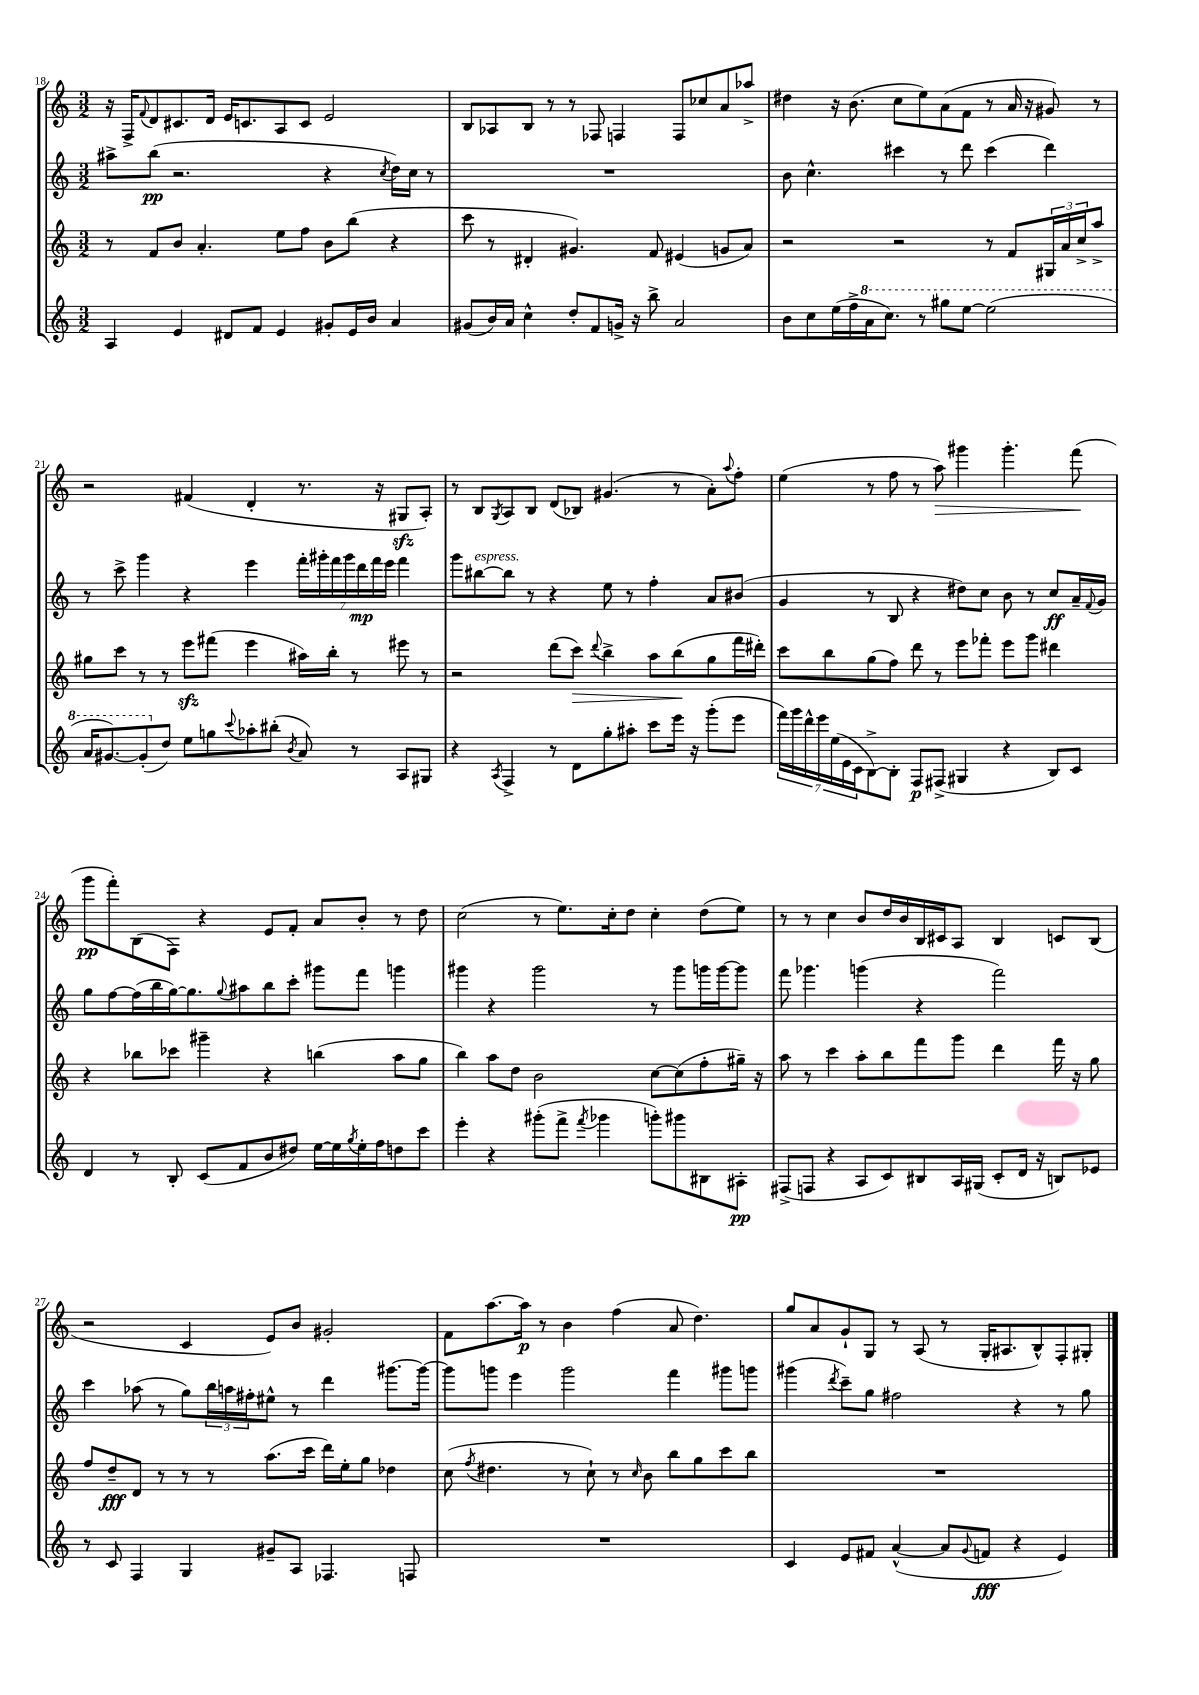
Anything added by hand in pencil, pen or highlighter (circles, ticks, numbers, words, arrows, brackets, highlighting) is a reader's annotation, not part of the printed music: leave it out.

**kern	**dynam	**kern	**dynam	**kern	**dynam	**kern	**dynam
*part4	*part4	*part3	*part3	*part2	*part2	*part1	*part1
*staff4	*staff4	*staff3	*staff3	*staff2	*staff2	*staff1	*staff1
*clefG2	*	*clefG2	*	*clefG2	*	*clefG2	*
*k[]	*	*k[]	*	*k[]	*	*k[]	*
*M3/2	*	*M3/2	*	*M3/2	*	*M3/2	*
=18	=18	=18	=18	=18	=18	=18	=18
4A/	.	8r	.	8aa#X^\L	.	16r	.
.	.	.	.	.	.	16F^/KL	.
.	.	.	.	.	.	8qqf/	.
.	.	8f/L	.	(8bb\J	pp	8d/	.
4e/	.	8b/J	.	2.r	.	8.c#X/	.
.	.	4.a'/	.	.	.	.	.
.	.	.	.	.	.	16d/Jk	.
8d#X/L	.	.	.	.	.	16e/KL	.
.	.	.	.	.	.	8.cn/	.
8f/J	.	.	.	.	.	.	.
4e/	.	8ee\L	.	.	.	8A/	.
.	.	8ff\J	.	.	.	8c/J	.
8g#X'/L	.	8b\L	.	4r	.	2e/	.
16e/L	.	(8bb\J	.	.	.	.	.
16b/JJ	.	.	.	.	.	.	.
.	.	.	.	8qcc/	.	.	.
4a/	.	4r	.	16dd\LL)	.	.	.
.	.	.	.	16cc\JJ	.	.	.
.	.	.	.	8r	.	.	.
=19	=19	=19	=19	=19	=19	=19	=19
(8g#X/L	.	8ccc\	.	1.r	.	8B/L	.
16b/L)	.	8r	.	.	.	8A-X/	.
16a/JJ	.	.	.	.	.	.	.
4cc^^\	.	4d#X'/	.	.	.	8B/J	.
.	.	.	.	.	.	8r	.
8dd'/L	.	4.g#X/)	.	.	.	8r	.
8f/	.	.	.	.	.	8F-X/	.
16gn^/Jk	.	.	.	.	.	4Fn/	.
16r	.	.	.	.	.	.	.
8bb^\	.	8f/	.	.	.	.	.
2a/	.	(4e#X/	.	.	.	8F/L	.
.	.	.	.	.	.	8cc-X/	.
.	.	8gn/L	.	.	.	8a/	.
.	.	8a/J)	.	.	.	8aa-X^/J	.
=20	=20	=20	=20	=20	=20	=20	=20
8b\L	.	2r	.	8b\	.	4dd#X\	.
8cc\	.	.	.	4.cc^^\	.	.	.
(16ee\L	.	.	.	.	.	16r	.
16ff^\	.	.	.	.	.	(8.b\	.
*8va	*	*	*	*	*	*	*
16aa\J	.	.	.	.	.	.	.
8.ccc\J)	.	.	.	.	.	.	.
.	.	2r	.	4ccc#X\	.	8cc\L	.
8r	.	.	.	.	.	8ee\)	.
8ggg#X\L	.	.	.	8r	.	(8a\	.
[8eee\J	.	.	.	8ddd\	.	8f\J	.
(2eee\]	.	8r	.	(4ccc#\	.	8r	.
.	.	8f/L	.	.	.	16a/	.
.	.	.	.	.	.	16r	.
.	.	24G#X/L	.	4ddd\)	.	8g#X/)	.
.	.	24a/	.	.	.	.	.
.	.	24cc^/J	.	.	.	.	.
.	.	8aa^/J	.	.	.	8r	.
!!LO:LB:g=z
=21	=21	=21	=21	=21	=21	=21	=21
16aa/KL	.	8gg#X\L	.	8r	.	2r	.
[8.gg#X/)	.	.	.	.	.	.	.
.	.	8ccc\J	.	8ccc^\	.	.	.
(8gg#'/]	.	8r	.	4ggg\	.	.	.
*X8va	*	*	*	*	*	*	*
8dd/J)	.	8r	.	.	.	.	.
8ee\L	.	8eeezz\L	.	4r	.	(4f#X/	.
8ggn\	.	(8fff#X\J	.	.	.	.	.
8qqccc/	.	.	.	.	.	.	.
8aa-X'\	.	4eee\	.	4eee\	.	4d'/	.
(8bb#X'\J	.	.	.	.	.	.	.
8qb/	.	.	.	.	.	.	.
8a/)	.	16aa#X\LL)	.	28fff'\LL	.	8.r	.
.	.	.	.	28ggg#X'\	.	.	.
.	.	16bb'\JJ	.	.	.	.	.
.	.	.	.	28fff\	.	.	.
.	.	.	.	28ggg#\	.	.	.
8r	.	8r	.	.	.	.	.
.	.	.	.	28ddd\	mp	.	.
.	.	.	.	28fff\	.	.	.
.	.	.	.	.	.	16r	.
.	.	.	.	28eee\JJ	.	.	.
8A/L	.	8eee#X\	.	4fff\	.	8G#Xzz/L	.
8G#X/J	.	8r	.	.	.	8A'/J)	.
=22	=22	=22	=22	=22	=22	=22	=22
4r	.	2r	.	8ggg\L	.	8r	.
!	!	!	!	!LO:TX:a:i:t=espress.	!	!	!
.	.	.	.	[8bb#X\	.	8B/L	.
8qA/	.	.	.	.	.	8qG/	.
4F^/	.	.	.	8bb#\J]	.	8A/	.
.	.	.	.	8r	.	8B/J	.
8r	.	(8ddd\L	.	4r	.	(8d/L	.
!	!	!	!LO:HP:b	!	!	!	!
8d\L	.	8ccc\J)	>	.	.	8B-X/J)	.
.	.	8qqddd/	.	.	.	.	.
8gg'\	.	4bb^\	.	8ee\	.	(4.g#X/	.
8aa#X'\J	.	.	.	8r	.	.	.
8ccc\L	.	8aa\L	.	4ff'\	.	.	.
16eee\Jk	.	(8bb\	.	.	.	8r	.
16r	.	.	.	.	.	.	.
(8ggg'\L	.	8gg\	]	8a/L	.	8a'\L)	.
.	.	.	.	.	.	8qqaa/	.
8eee\J	.	16fff\L	.	(8b#X/J	.	8ff'\J	.
.	.	16ddd#X'\JJ)	.	.	.	.	.
=23	=23	=23	=23	=23	=23	=23	=23
28fff\LL)	.	8ccc\L	.	4g/	.	(4ee\	.
28ggg\	.	.	.	.	.	.	.
28ddd^^\	.	.	.	.	.	.	.
28eee\	.	.	.	.	.	.	.
.	.	8bb\	.	.	.	.	.
(28ee\	.	.	.	.	.	.	.
28e\	.	.	.	.	.	.	.
28c\J	.	.	.	.	.	.	.
[8B^\)	.	(8gg\	.	8r	.	8r	.
8B'\J]	.	8ff\J)	.	8B/	.	8ff\	.
8F/L	p	8ddd\	.	4r	.	8r	.
!	!	!	!	!	!	!	!LO:HP:b
(8F#X^/J	.	8r	.	.	.	8aa\)	>
4G#X/	.	8eee\L	.	8dd#X\L)	.	4ggg#X\	.
.	.	8fff-X'\J	.	8cc\J	.	.	.
4r	.	8eee\L	.	8b\	.	4.ggg#'\	.
.	.	8ggg\J	.	8r	.	.	.
8B/L)	.	4ddd#X\	.	8cc/L	ff	.	.
8c/J	.	.	.	16a~/L	.	(8fff\	.
.	.	.	.	8qqf/	.	.	.
.	.	.	.	16g/JJ	.	.	.
.	.	.	.	.	.	.	]
!!LO:LB:g=z
=24	=24	=24	=24	=24	=24	=24	=24
4d/	.	4r	.	8gg\L	.	8ggg\L	pp
.	.	.	.	[8ff\	.	8fff'\)	.
8r	.	8bb-X\L	.	(16ff\L]	.	(8B\	.
.	.	.	.	16bb\	.	.	.
8B'/	.	8ccc-X\J	.	[16gg\J)	.	8F\J)	.
.	.	.	.	8.gg\]	.	.	.
(8c/L	.	4ggg#X~\	.	.	.	4r	.
.	.	.	.	8qqgg/	.	.	.
8f/	.	.	.	8aa#X\	.	.	.
8b/	.	4r	.	8bb\	.	8e/L	.
8dd#X/J)	.	.	.	8ccc'\J	.	8f'/J	.
[16ee\LL	.	(4bbn\	.	8ggg#X\L	.	8a/L	.
16ee\]	.	.	.	.	.	.	.
8qgg/	.	.	.	.	.	.	.
16ee'\	.	.	.	8fff\J	.	8b'/J	.
16ff\J	.	.	.	.	.	.	.
8ddn\	.	8aa\L	.	4gggn\	.	8r	.
8ccc\J	.	8gg\J	.	.	.	8dd\	.
=25	=25	=25	=25	=25	=25	=25	=25
4eee'\	.	4bb\)	.	4ggg#X\	.	(2cc\	.
4r	.	8aa\L	.	4r	.	.	.
.	.	8dd\J	.	.	.	.	.
(8ggg#X'\L	.	2b\	.	2ggg#\	.	8r	.
8fff^\J	.	.	.	.	.	8.ee\L)	.
8qfff/	.	.	.	.	.	.	.
4ggg-X\	.	.	.	.	.	.	.
.	.	.	.	.	.	16cc'\k	.
.	.	.	.	.	.	8dd\J	.
8gggn'\L)	.	[8cc\L	.	8r	.	4cc'\	.
8ggg#X\	.	(8cc\]	.	8ggg#\L	.	.	.
8B#X\	.	8ff'\	.	16gggn\L	.	(8dd\L	.
.	.	.	.	[16ggg\J	.	.	.
8A#X'\J	pp	16gg#X~\Jk)	.	8ggg\J]	.	8ee\J)	.
.	.	16r	.	.	.	.	.
=26	=26	=26	=26	=26	=26	=26	=26
(8F#X^/L	.	8aa\	.	8fff\	.	8r	.
8Fn/J	.	8r	.	4.ggg-X\	.	8r	.
4r	.	4ccc\	.	.	.	4cc\	.
8A/L	.	8aa'\L	.	(4gggn\	.	8b/L	.
8c/)	.	8bb\	.	.	.	16dd/L	.
.	.	.	.	.	.	16b/	.
8B#X/	.	8fff\	.	4r	.	16B/	.
.	.	.	.	.	.	16c#X/J	.
16A/L	.	8ggg\J	.	.	.	8A/J	.
(16G#X/JJ	.	.	.	.	.	.	.
8c'/L	.	4ddd\	.	2fff\)	.	4B/	.
16d/Jk	.	.	.	.	.	.	.
16r	.	.	.	.	.	.	.
8Bn/L)	.	16fff\	.	.	.	8cn/L	.
.	.	16r	.	.	.	.	.
8e-X/J	.	8gg\	.	.	.	(8B/J	.
!!LO:LB:g=z
=27	=27	=27	=27	=27	=27	=27	=27
8r	.	8ff/L	.	4ccc\	.	2r	.
8c/	.	8dd~/	fff	.	.	.	.
4F/	.	8d/J	.	(8aa-X\	.	.	.
.	.	8r	.	8r	.	.	.
4G/	.	8r	.	8gg\L)	.	4c/	.
.	.	8r	.	24bb\L	.	.	.
.	.	.	.	24aan\	.	.	.
.	.	.	.	24ff#X'\J	.	.	.
8g#X~/L	.	(8.aa\L	.	8ee#X^^\J	.	8e/L)	.
8A/J	.	.	.	8r	.	8b/J	.
.	.	16ccc\Jk	.	.	.	.	.
4.F-X/	.	16ddd\LL)	.	4ddd\	.	2g#X'/	.
.	.	16ee'\J	.	.	.	.	.
.	.	8gg\J	.	.	.	.	.
.	.	4dd-X\	.	[8.ggg#X\L	.	.	.
8Fn/	.	.	.	.	.	.	.
.	.	.	.	16ggg#\Jk_	.	.	.
=28	=28	=28	=28	=28	=28	=28	=28
1.r	.	(8cc\	.	8ggg#\L]	.	8f\L	.
.	.	8qff/	.	.	.	.	.
.	.	4.dd#X\	.	8gggn\J	.	[8.aa\	.
.	.	.	.	4eee\	.	.	.
.	.	.	.	.	.	16aa\Jk]	p
.	.	.	.	.	.	8r	.
.	.	8r	.	2ggg\	.	4b\	.
.	.	8cc`\)	.	.	.	.	.
.	.	8r	.	.	.	(4ff\	.
.	.	16qqcc/	.	.	.	.	.
.	.	8b\	.	.	.	.	.
.	.	8bb\L	.	4fff\	.	8a/	.
.	.	8gg\	.	.	.	4.dd\)	.
.	.	8ccc\	.	8ggg#X\L	.	.	.
.	.	8bb\J	.	8gggn\J	.	.	.
=29	=29	=29	=29	=29	=29	=29	=29
4c/	.	1.r	.	(4ggg#X\	.	8gg/L	.
.	.	.	.	.	.	8a/	.
.	.	.	.	8qddd/	.	.	.
8e/L	.	.	.	8ccc~\L)	.	8g`/	.
8f#X/J	.	.	.	8gg\J	.	8G/J	.
([4a^^/	.	.	.	2ff#X\	.	8r	.
.	.	.	.	.	.	(8A/	.
8a/L]	.	.	.	.	.	8r	.
8qqg/	.	.	.	.	.	.	.
8fn/J	fff	.	.	.	.	16G'/KL	.
.	.	.	.	.	.	8.A#X/	.
4r	.	.	.	4r	.	.	.
.	.	.	.	.	.	8B^^/)	.
4e/)	.	.	.	8r	.	8F'/	.
.	.	.	.	8gg\	.	8G#X'/J	.
==	==	==	==	==	==	==	==
*-	*-	*-	*-	*-	*-	*-	*-
